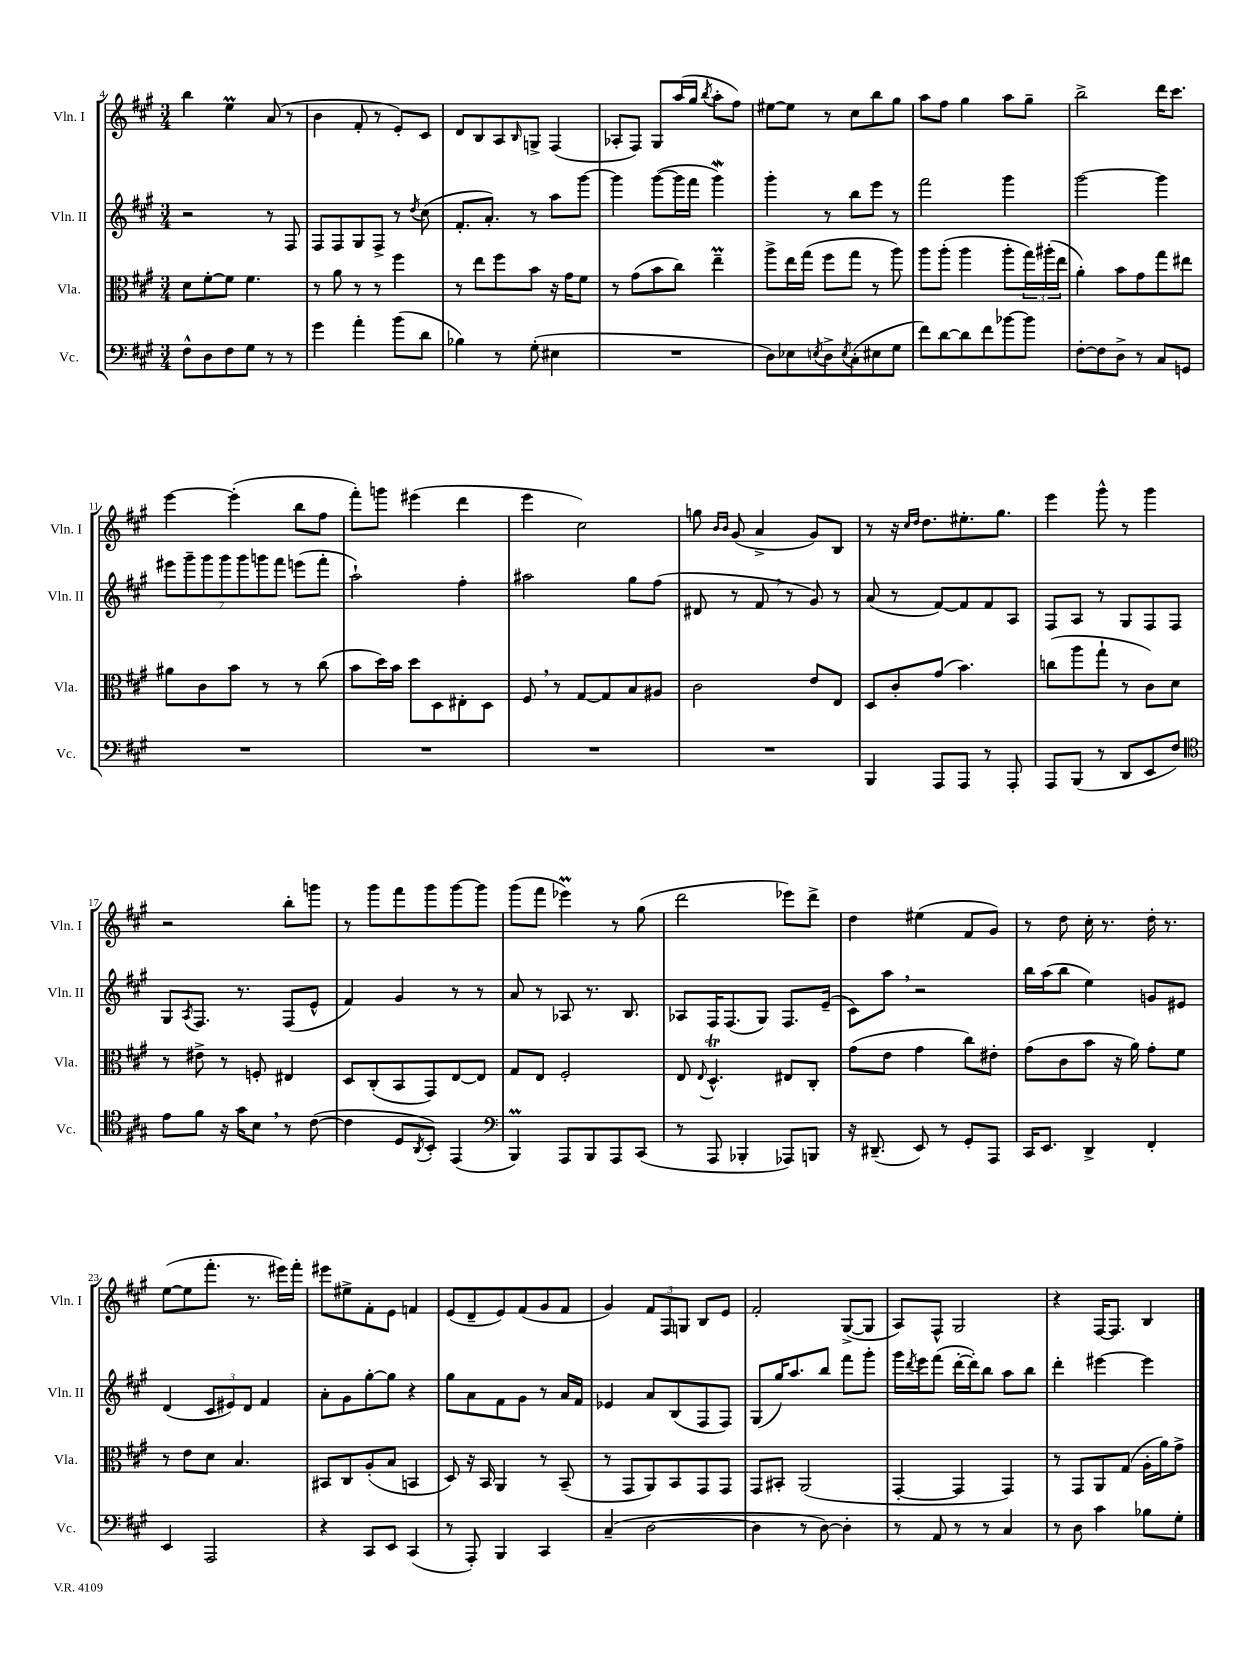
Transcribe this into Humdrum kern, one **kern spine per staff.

**kern	**kern	**kern	**kern
*part4	*part3	*part2	*part1
*staff4	*staff3	*staff2	*staff1
*I"Vc.	*I"Vla.	*I"Vln. II	*I"Vln. I
*I'Vc.	*I'Vla.	*I'Vln. II	*I'Vln. I
*clefF4	*clefC3	*clefG2	*clefG2
*k[f#c#g#]	*k[f#c#g#]	*k[f#c#g#]	*k[f#c#g#]
*M3/4	*M3/4	*M3/4	*M3/4
=4	=4	=4	=4
8F#^^\L	8d\L	2r	4bb\
8D\	[8f#'\	.	.
8F#\	8f#\J]	.	4eeM\
8G#\J	4.f#\	.	.
8r	.	8r	(8a/
8r	.	8F#/	8r
=5	=5	=5	=5
4g#\	8r	8F#/L	4b\
.	8a\	8F#/	.
4a'\	8r	8G#/	8f#'/
.	8r	8F#^/J	8r
(8b\L	4ff#\	8r	8e'/L)
.	.	8qdd/	.
8d\J	.	(8cc#\	8c#/J
=6	=6	=6	=6
4B-X\)	8r	8.f#'/L	8d/L
.	8ee\L	.	8B/
.	.	8.a'/J)	.
8r	8ff#\	.	8A/
.	.	.	16qqB/
(8G#'\	8b\J	8r	8Gn^/J
4E#X\	16r	8aa\L	(4F#/
.	16g#\KL	.	.
.	8f#\J	[8ggg#\J	.
=7	=7	=7	=7
2.r	8r	4ggg#\]	8A-X'/L
.	(8g#\L	.	8F#/J)
.	8b\	([8ggg#\L	8G#/L
.	8cc#\J)	16ggg#\L]	(16aa/L
.	.	16fff#\JJ	16gg#/JJ
.	.	.	8qbb/
.	4eeM~\	4ggg#W\)	8aa'\L
.	.	.	8ff#\J)
=8	=8	=8	=8
8D\L)	8aa^\L	4ggg#'\	[8ee#X\L
8E-X\	16ee\L	.	8ee#\J]
.	(16gg#\JJ	.	.
8qEn/	.	.	.
8D^\	8ff#\L	8r	8r
8qE/	.	.	.
(8C#'\	8gg#\J	8bb\L	8cc#\L
8E#X\	8r	8eee\J	8bb\
8G#\J	8aa\)	8r	8gg#\J
=9	=9	=9	=9
8f#\L)	8aa\L	2fff#\	8aa\L
[8d\	(8aa'\J	.	8ff#\J
8d\]	4aa\	.	4gg#\
8f#\	.	.	.
[8b-X\	8aa'\L	4ggg#\	8aa\L
8b-\J]	24gg#\L)	.	8gg#~\J
.	(24aa#X'\	.	.
.	24ee\JJ	.	.
=10	=10	=10	=10
[8F#'\L	4a'\)	[2ggg#\	2bb^\
8F#\]	.	.	.
8D^\J	8b\L	.	.
8r	8g#\	.	.
8C#/L	8gg#\	4ggg#\]	16ddd\KL
.	.	.	8.ccc#\J
8GGn/J	8ee#X\J	.	.
!!LO:LB:g=z
=11	=11	=11	=11
2.r	8a#X\L	14eee#X\L	[4eee\
.	.	14ggg#~\	.
.	8c#\	.	.
.	.	14ggg#\	.
.	.	14ggg#\	.
.	8b\J	.	(4eee'\]
.	.	14ggg#\	.
.	.	14gggn\	.
.	8r	.	.
.	.	14fff#\J	.
.	8r	(8eeen\L	8bb\L
.	(8cc#\	8fff#'\J	8ff#\J
=12	=12	=12	=12
2.r	8b\L	2aa`\)	8fff#'\L)
.	16dd\L)	.	8gggn\J
.	16b\JJ	.	.
.	8dd\L	.	(4eee#X\
.	8D\	.	.
.	8E#X'\	4ff#'\	4ddd\
.	8D\J	.	.
=13	=13	=13	=13
2.r	8F#,/	2aa#X\	4eee\
.	8r	.	.
.	[8G#/L	.	2cc#\)
.	8G#/]	.	.
.	8B/	8gg#\L	.
.	8A#X/J	(8ff#\J	.
=14	=14	=14	=14
2.r	2c#\	8d#X/	8ggn\
.	.	.	16qqb/LL
.	.	.	16qqb/JJ
.	.	8r	(8g#/
.	.	8f#,/	4a^/
.	.	8r	.
.	8e/L	8g#/)	8g#/L)
.	8E/J	8r	8B/J
=15	=15	=15	=15
4BBB/	8D/L	(8a/	8r
.	8c#'/	8r	16r
.	.	.	16qqcc#/LL
.	.	.	16qqdd/JJ
.	.	.	8.dd\L
8AAA/L	(8g#/J	[8f#/L)	.
8AAA/J	4.b\)	8f#/]	8.ee#X'\
8r	.	8f#/	.
.	.	.	8.gg#\J
8AAA'/	.	8A/J	.
=16	=16	=16	=16
8AAA/L	(8ccn\L	8F#/L	4eee\
(8BBB/J	8aa\	8A/J	.
8r	8gg#`\J	8r	8ggg#^^\
8DD/L	8r	8G#/L	8r
8EE/	8c#\L)	8F#/	4ggg#\
8F#/J)	8d\J	8F#/J	.
!!LO:LB:g=z
=17	=17	=17	=17
*clefC4	*	*	*
8e\L	8r	8G#/L	2r
.	.	8qA/	.
8f#\J	8e#X^\	8.F#/J	.
16r	8r	.	.
16g#\KL	.	8.r	.
8B,\J	8Fn'/	.	.
8r	4E#X/	(8F#/L	8bb'\L
([8c#\	.	8e^^/J	8gggn\J
=18	=18	=18	=18
4c#\]	8D/L	4f#/)	8r
.	(8C#'/	.	8ggg#\L
8D/L	8BB/	4g#/	8fff#\
8qAA/	.	.	.
8BB'/J)	8GG#/)	.	8ggg#\
(4EE/	[8E/	8r	[8ggg#\
.	8E/J]	8r	8ggg#\J]
=19	=19	=19	=19
*clefF4	*	*	*
4BBBM/)	8G#/L	8a/	(8ggg#\L
.	8E/J	8r	8fff#\J
8AAA/L	2F#'/	8A-X/	4eee-XM\)
8BBB/	.	8.r	.
8AAA/	.	.	8r
.	.	8.B/	.
(8CC#/J	.	.	(8gg#\
=20	=20	=20	=20
8r	8E/	8A-X/L	2ddd\
.	8qqE/	.	.
8AAA/	4.DT^^/	16F#/K	.
.	.	(8.F#/	.
4BBB-X'/	.	.	.
.	.	8G#/J)	.
8AAA-X/L)	8E#X/L	8.F#/L	8eee-X\L)
8BBBn/J	8C#'/J	.	8ddd^\J
.	.	(16e~/Jk	.
=21	=21	=21	=21
16r	(8g#\L	8c#\L)	4dd\
(8.DD#X~/	.	.	.
.	8e\J	8aa,\J	.
8EE/)	4g#\	2r	(4ee#X\
8r	.	.	.
8GG#'/L	8cc#\L)	.	8f#/L
8AAA/J	8e#X'\J	.	8g#/J)
=22	=22	=22	=22
16CC#/KL	(8g#\L	16bb\LL	8r
8.EE/J	.	(16aa\J	.
.	8c#\	8bb\J	8dd\
4DD^/	8b\J	4ee\)	16cc#'\
.	.	.	8.r
.	16r	.	.
.	16a\)	.	.
4FF#'/	8g#'\L	8gn/L	16dd'\
.	.	.	8.r
.	8f#\J	8e#X/J	.
!!LO:LB:g=z
=23	=23	=23	=23
4EE/	8r	(4d/	([8ee\L
.	8e\L	.	8ee\]
2AAA/	8d\J	12c#/L	8.fff#'\J
.	.	12e#X/)	.
.	4.B/	.	.
.	.	12d/J	.
.	.	.	8.r
.	.	4f#/	.
.	.	.	16eee#X\LL)
.	.	.	16fff#'\JJ
=24	=24	=24	=24
4r	8BB#X/L	8a'\L	8eee#X\L
.	8C#/	8g#\	8ee#X^\
8CC#/L	(8A'/	[8gg#'\	8f#'\
8EE/J	8B/J	8gg#\J]	8e\J
(4CC#/	4BBn/	4r	4fn/
=25	=25	=25	=25
8r	8D/)	8gg#\L	(8e/L
8AAA'/)	16r	8a\	8d~/
.	16BB/	.	.
4BBB/	4AA/	8f#\	8e/)
.	.	8g#\J	(8f#/
4CC#/	8r	8r	8g#/
.	(8BB~/	16a/LL	8f#/J
.	.	16f#/JJ	.
=26	=26	=26	=26
(4C#~/	8r	4e-X/	4g#/)
.	8GG#/L	.	.
[2D\	8AA/)	8a/L	12f#/L
.	.	.	12F#/
.	8BB/	(8B/	.
.	.	.	12Gn/J
.	8GG#/	8F#/	8B/L
.	8GG#/J	8F#/J)	8e/J
=27	=27	=27	=27
4D\]	8GG#/L	(8G#/L	2f#'/
.	8BB#X'/J	16gg#/K)	.
.	.	8.aa/	.
8r	(2AA/	.	.
[8D\)	.	8bb/J	.
4D'\]	.	8fff#\L	([8G#^/L
.	.	8ggg#'\J	8G#/J]
=28	=28	=28	=28
8r	[4GG#'/	16ggg#\LL	8A/L)
.	.	8qddd/	.
.	.	16eee\J	.
8AA/	.	(8fff#\J	8F#^^/J
8r	4GG#/]	[16ddd'\LL	2G#/
.	.	16ddd'\J])	.
8r	.	8bb\J	.
4C#/	4GG#/)	8aa\L	.
.	.	8bb\J	.
=29	=29	=29	=29
8r	8r	4ddd'\	4r
8D\	8GG#/L	.	.
4c#\	8AA/	[4eee#X\	[16F#/KL
.	.	.	8.F#/J]
.	(8G#/J	.	.
8B-X\L	16A'\LL	4eee#\]	4B/
.	16a\J)	.	.
8G#'\J	8g#^\J	.	.
==	==	==	==
*-	*-	*-	*-
